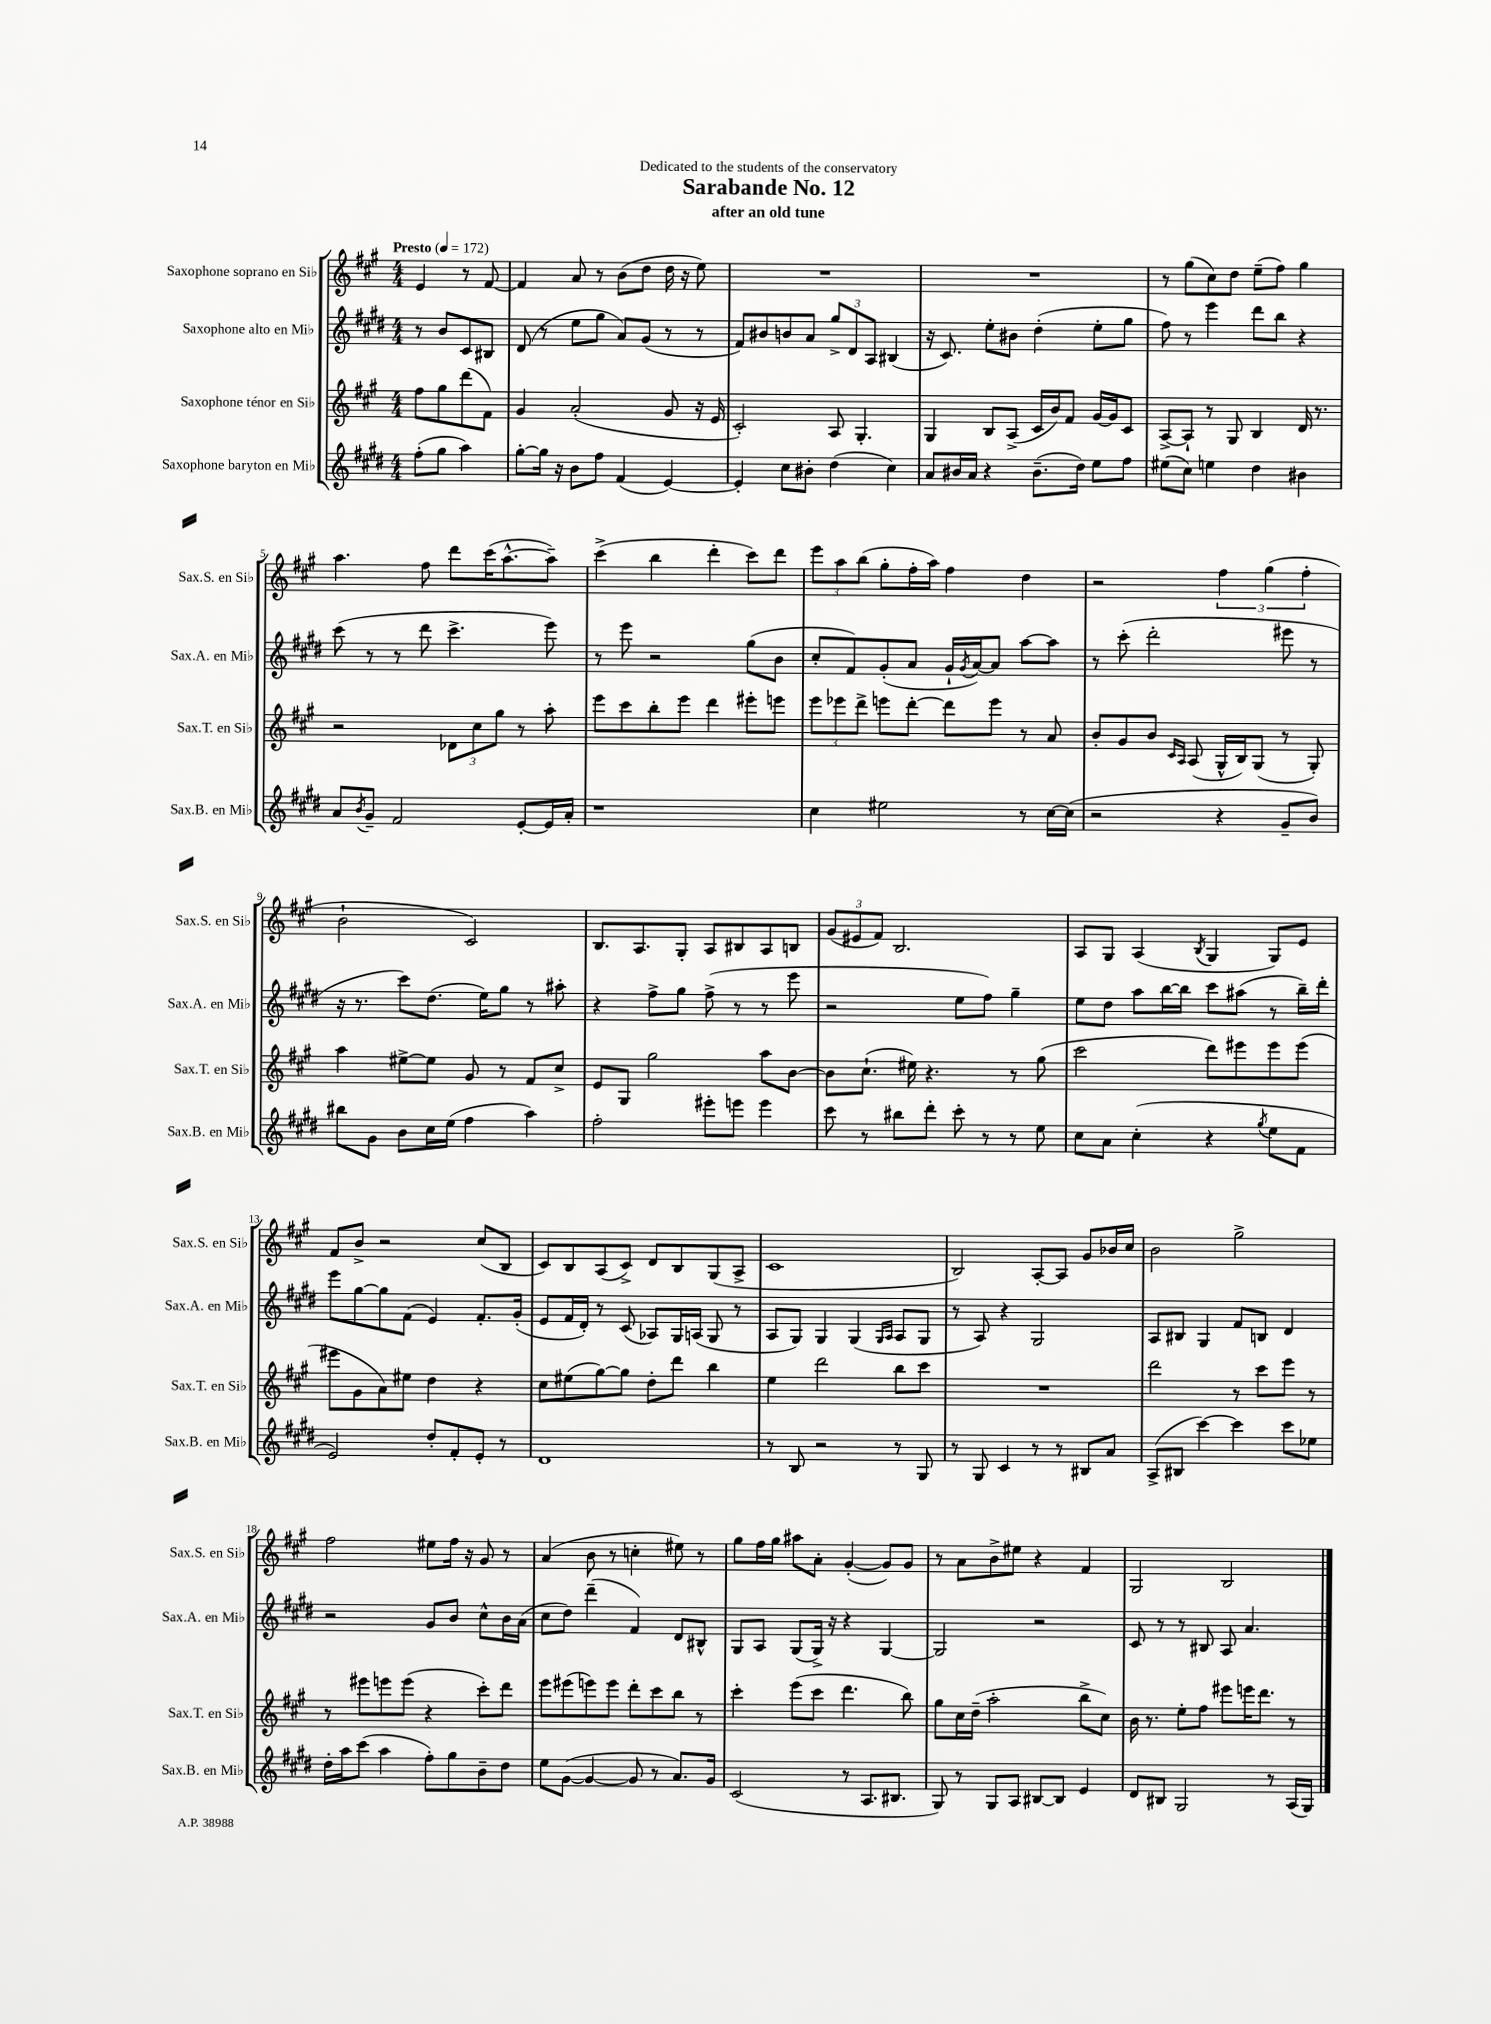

**kern	**kern	**kern	**kern
*staff4	*staff3	*staff2	*staff1
*clefG2	*clefG2	*clefG2	*clefG2
*k[f#c#g#d#]	*k[f#c#g#]	*k[f#c#g#d#]	*k[f#c#g#]
*M4/4	*M4/4	*M4/4	*M4/4
*MM172	*MM172	*MM172	*MM172
(8ff#'	8ff#	8r	4e
8gg#	8gg#	8b	.
4aa)	(8ddd	8c#	8r
.	8f#)	8B#	[8f#
=	=	=	=
[8gg#'	4g#	(8d#	4f#]
16gg#]	.	8r	.
16r	.	.	.
8b	(2a'	8ee	8a
8ff#	.	8gg#	8r
(4f#	.	8a)	(8b
.	.	(8g#	8dd
[4e)	8g#	8r	16dd
.	.	.	16r
.	16r	8r	8ee)
.	16e	.	.
=	=	=	=
4e']	2c#')	8f#)	1r
.	.	8b#	.
8cc#	.	8b	.
8b#'	.	8a	.
(4dd#	8A	12gg#^	.
.	.	12d#	.
.	4.G#'	.	.
.	.	12A	.
4cc#)	.	(4B#	.
=	=	=	=
8a	4G#	16r	1r
.	.	8.c#)	.
16b#	.	.	.
16a	.	.	.
4r	8B	8ee'	.
.	(8A^	8b#	.
(8.b#~	16c#	(4dd#'	.
.	16b)	.	.
.	8f#	.	.
16dd#)	.	.	.
8ee	[16g#	8ee'	.
.	16g#]	.	.
8ff#	8c#	8gg#	.
=	=	=	=
(8ee#	[8A^	8ff#)	8r
8cc#)	8A`]	8r	(8gg#
4ee	8r	4eee	8cc#)
.	8G#	.	8dd
4dd#	4B	8ddd#	(8ee~
.	.	8bb	8ff#)
4b#	16d	4r	4gg#
.	8.r	.	.
=	=	=	=
8a	2r	(8ccc#	4.aa
8qb	.	.	.
8g#~	.	8r	.
2f#	.	8r	.
.	.	8ddd#	8ff#
.	12d-	4.ccc#^	8ddd
.	12cc#	.	.
.	.	.	(16ccc#
.	12gg#	.	.
.	.	.	[8.aa^^
[8e'	8r	.	.
16e]	8aa'	8eee)	8aa~])
16a'	.	.	.
=	=	=	=
1r	8eee	8r	(4ccc#^
.	8ccc#	8eee	.
.	8bb'	2r	4bb
.	8eee	.	.
.	4ddd	.	4ddd'
.	8eee#'	(8gg#	8ccc#)
.	8eee	8b	8ddd
=	=	=	=
4cc#	12eee	8cc#'	12eee
.	12eee-	.	12aa
.	.	8f#)	.
.	12ddd^	.	(12bb
2ee#	8eee	(8g#'	8gg#'
.	[8ddd'	8a	16ff#'
.	.	.	16aa)
.	8ddd]	16g#`	4ff#
.	.	8qg#	.
.	.	[16a)	.
.	8eee	8a]	.
8r	8r	[8aa	4dd
[16cc#	8a	8aa]	.
(16cc#]	.	.	.
=	=	=	=
2r	8b'	8r	2r
.	8g#	(8ccc#'	.
.	8b	2ddd#'	.
.	16qqc#	.	.
.	16qqA	.	.
.	(8A	.	.
4r	16G#^^	.	6ff#
.	16B)	.	.
.	(8G#	.	.
.	.	.	(6gg#
8g#~	8r	8eee#	.
.	.	.	6ff#'
8b)	8G#')	8r	.
=	=	=	=
8bb#	4aa	16r	2b`
.	.	8.r	.
8g#	.	.	.
8b	[8ee#^	8ccc#)	.
16cc#	8ee#]	(8.dd#	.
(16ee	.	.	.
4ff#	8g#	.	2c#)
.	.	16ee)	.
.	8r	8gg#	.
4aa)	8f#	8r	.
.	8cc#^	8aa#'	.
=	=	=	=
2ff#'	8e	4r	8.B
.	8G#	.	.
.	.	.	8.A
.	2gg#	8ff#^	.
.	.	8gg#	8G#'
8eee#'	.	(8ff#^	8A
8eee	.	8r	8B#
4eee	8aa	8r	8A
.	[8b	8eee	8B
=	=	=	=
8ccc#	8b]	2r	(12g#
.	.	.	12e#
8r	(8.cc#`	.	.
.	.	.	12f#)
8bb#	.	.	2.B
.	16ee#)	.	.
8ddd#'	4.r	.	.
8ccc#'	.	8ee	.
8r	.	8ff#)	.
8r	8r	4gg#~	.
8ee	(8gg#	.	.
=	=	=	=
8cc#	2ccc#	8ee	8A
8a	.	8dd#	8G#
(4cc#'	.	8aa	(4A
.	.	[16bb	.
.	.	16bb]	.
.	.	.	8qB
4r	8ddd)	8ccc#	4G#
.	8eee#	(8aa#	.
8qgg#	.	.	.
8ee	8eee#	8r	8G#)
8f#	(8eee#	16bb~)	8e
.	.	16ddd#'	.
=	=	=	=
2e)	8eee#	8eee	8f#
.	8g#	[8gg#	8b^
.	8a)	8gg#]	2r
.	8ee#	(8f#	.
8dd#'	4dd	4e)	.
8f#'	.	.	.
8e'	4r	8.f#'	(8cc#
8r	.	.	8B
.	.	(16g#'	.
=	=	=	=
1d#	8cc#	8e	8c#)
.	(8ee#	16f#	8B
.	.	16d#')	.
.	[8gg#)	8r	(8A
.	8gg#]	(8c#	8c#^)
.	8dd'	8A-)	8d
.	8ddd	16G#	8B
.	.	(16A	.
.	4bb	8G#	(8G#
.	.	8r	8A^
=	=	=	=
8r	4ee	8A	1c#
8B	.	8G#)	.
2r	2ddd	4G#	.
.	.	(4G#	.
.	.	16qqG#	.
.	.	16qqA	.
8r	8bb	8A	.
8G#	8ccc#	8G#	.
=	=	=	=
8r	1r	8r	2B)
8G#	.	8A)	.
4c#	.	4r	.
8r	.	2G#	[8A'
8r	.	.	8A]
8B#	.	.	8g#
8a	.	.	16b-
.	.	.	16cc#
=	=	=	=
(8A^	2ddd	8A	2b
8B#	.	8B#	.
[4ccc#)	.	4G#	.
4ccc#]	8r	8f#	2gg#^
.	8ccc#	8B	.
8ccc#	8eee	4d#	.
8ee-	8r	.	.
=	=	=	=
16dd#'	8r	2r	2ff#
16aa	.	.	.
(8ccc#	8eee#	.	.
4aa	8eee	.	.
.	(8eee	.	.
8ff#')	4r	8g#	8ee#
8gg#	.	8b	16ff#
.	.	.	16r
8b~	8ccc#')	8cc#^^	8g#
8dd#	8ddd	16b	8r
.	.	(16a	.
=	=	=	=
8ee	8eee	8cc#	(4a
([8g#	(8eee#	8dd#)	.
4g#_	8eee)	(4ddd#~	8b
.	8eee	.	8r
8g#]	8ddd'	4f#)	4cc'
8r	8ccc#	.	.
8.a)	8bb	8d#	8ee#)
.	8r	8B#^^	8r
16g#	.	.	.
=	=	=	=
(2c#	4ccc#'	8G#	8gg#
.	.	8A	16ff#
.	.	.	16gg#
.	(8eee	(8G#	8aa#
.	8ccc#	16G#^)	8a'
.	.	16r	.
8r	4.ddd	4r	([4g#'
8.A	.	.	.
.	.	[4G#	8g#])
8.B#	.	.	.
.	8bb)	.	8g#
=	=	=	=
8G#)	8gg#	2G#]	8r
8r	16cc#	.	8a
.	(16dd~	.	.
8G#	2aa'	.	8b^
8A	.	.	8ee#
[8B#	.	2r	4r
8B#]	.	.	.
4e	8bb^	.	4f#
.	8cc#)	.	.
=	=	=	=
8d#	16b	8c#	2G#
.	8.r	.	.
8B#	.	8r	.
2G#	8ee'	8r	.
.	8ff#	8B#	.
.	8eee#	8A	2B
.	16eee	4.a	.
.	8.ddd	.	.
8r	.	.	.
(16A	8r	.	.
16G#)	.	.	.
==	==	==	==
*-	*-	*-	*-
